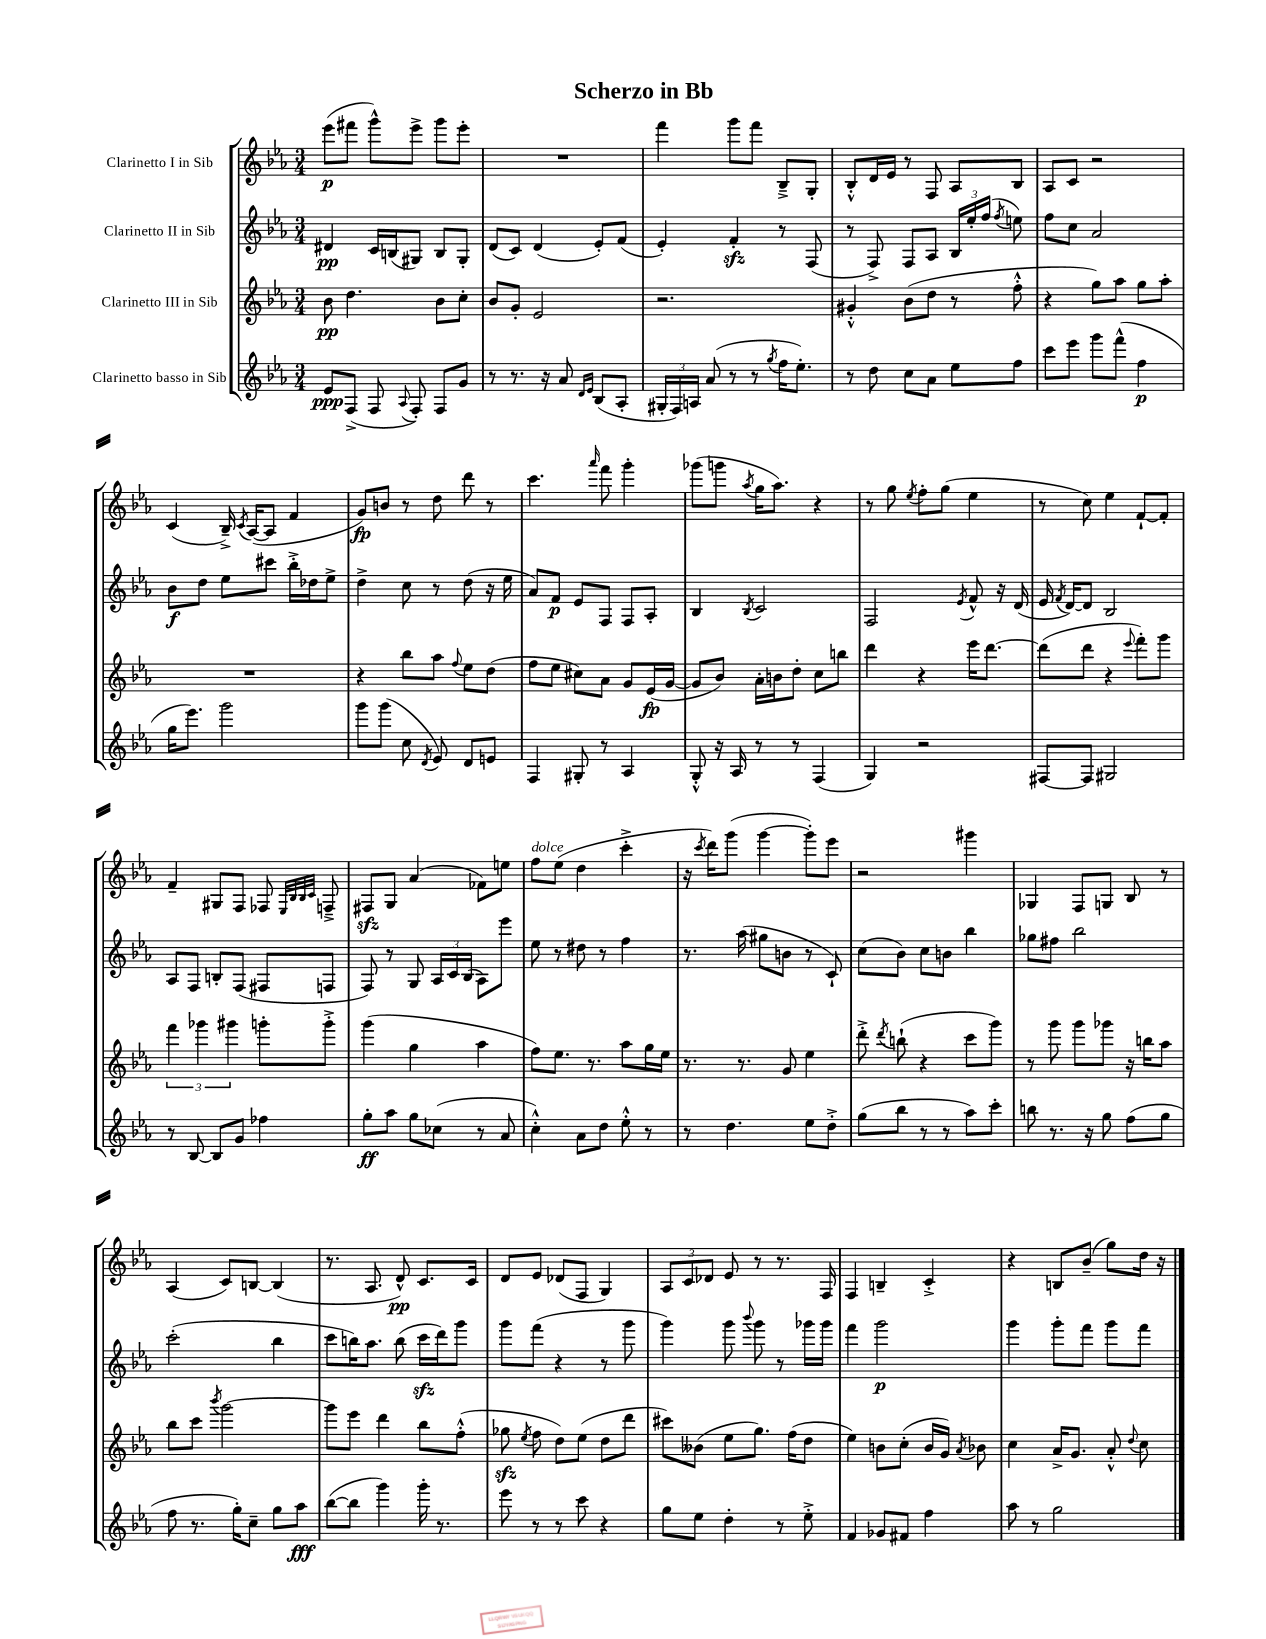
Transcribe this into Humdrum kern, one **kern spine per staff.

**kern	**kern	**kern	**kern
*staff4	*staff3	*staff2	*staff1
*clefG2	*clefG2	*clefG2	*clefG2
*k[b-e-a-]	*k[b-e-a-]	*k[b-e-a-]	*k[b-e-a-]
*M3/4	*M3/4	*M3/4	*M3/4
8e-	8b-	4d#	(8eee-
(8F^	4.dd	.	8fff#
8F	.	16c	8ggg^^)
.	.	(16B	.
8qqA-	.	.	.
8F')	.	8G#)	8eee-^
8F	8b-	8B	8ggg
8g	8cc'	8G#'	8eee-'
=	=	=	=
8r	8b-	(8d	2.r
8.r	8g'	8c)	.
.	2e-	(4d	.
16r	.	.	.
8a-	.	.	.
16qqd	.	.	.
16qqe-	.	.	.
(8B-	.	8e-')	.
8A-'	.	(8f	.
=	=	=	=
24G#'	2.r	4e-')	4fff
24F)	.	.	.
24A	.	.	.
(8a-	.	.	.
8r	.	4f'	8ggg
8r	.	.	8fff
8qgg	.	.	.
16ff	.	8r	8B-~^
8.ee-')	.	.	.
.	.	(8F	8G'
=	=	=	=
8r	4g#'^^	8r	8B-'^^
8dd	.	8F^)	16d
.	.	.	16e-
8cc	(8b-	8F	8r
8a-	8dd	8A-	8F
8ee-	8r	24B-	8A-
.	.	24ee-'	.
.	.	(24ff	.
.	.	8qff	.
8ff	8ff'^^	8ee)	8B-
=	=	=	=
8ccc	4r	8ff	8A-
8eee-	.	8cc	8c
8ggg	8gg)	2a-	2r
(8fff^^	8aa-	.	.
4ff	8gg	.	.
.	8aa-'	.	.
=	=	=	=
16gg	2.r	8b-	(4c
8.eee-)	.	.	.
.	.	8dd	.
2ggg	.	8ee-	16B-~^)
.	.	.	8qc
.	.	.	([16A-
.	.	8ccc#	8A-]
.	.	16bb-'^	4f
.	.	16dd-	.
.	.	8ee-^	.
=	=	=	=
8ggg	4r	4dd^	8g)
(8ggg	.	.	8b
8cc	8bb-	8cc	8r
8qd	.	.	.
8e-)	8aa-	8r	8dd
.	8qqff	.	.
8d	8ee-	(8dd	8ddd
8e	(8dd	16r	8r
.	.	16ee-	.
=	=	=	=
4F	8ff	8a-)	4.ccc
.	8ee-	8f	.
8G#'	8cc#)	8e-	.
.	.	.	16qqaaa-
8r	8a-	8F	8fff
4A-	8g	8F	4ggg'
.	(16e-	8A-'	.
.	[16g	.	.
=	=	=	=
8G'^^	8g]	4B-	(8ggg-
16r	8b-)	.	8ggg
16A-	.	.	.
.	.	8qB-	8qaa-
8r	16a-'	2c	16gg
.	16b	.	8.aa-)
8r	8dd'	.	.
(4F	8cc	.	4r
.	8bb	.	.
=	=	=	=
4G)	4ddd	2F	8r
.	.	.	8gg
.	.	.	8qee-
2r	4r	.	8ff'
.	.	.	(8gg
.	.	8qe-	.
.	16eee-	8f^^	4ee-
.	[8.ddd	.	.
.	.	16r	.
.	.	(16d	.
=	=	=	=
[8F#	(8ddd]	16e-	8r
.	.	8qf	.
.	.	[16d)	.
8F#]	8ddd	8d]	8cc)
2G#	4r	2B-	4ee-
.	8qqeee-	.	.
.	8fff')	.	[8f`
.	8ggg	.	8f']
=	=	=	=
8r	6fff	8A-	4f~
[8B-	.	8F	.
.	6ggg-	.	.
8B-]	.	8B'	8G#
.	6ggg#	.	.
8g	.	(8F	8F
4ff-	8ggg'	8F#	8F-
.	.	.	32qqE-
.	.	.	32qqB-
.	.	.	32qqB-
.	.	.	32qqc
.	8ggg'^	8F	8F~^
=	=	=	=
8gg'	(4ggg	8F)	8F#
8aa-	.	8r	8G
8gg	4gg	8G	(4a-
(8cc-	.	24A-	.
.	.	24c	.
.	.	(24B-	.
8r	4aa-	8A-)	8f-)
8a-	.	8eee-	8ee
=	=	=	=
4cc'^^)	8ff)	8ee-	8ff
.	8.ee-	8r	(8ee-
8a-	.	8dd#	4dd
.	8.r	.	.
8dd	.	8r	.
8ee-'^^	8aa-	4ff	4ccc'^
8r	16gg	.	.
.	16ee-	.	.
=	=	=	=
8r	8.r	8.r	16r
.	.	.	8qccc
.	.	.	16ddd)
4.dd	.	.	(8ggg
.	8.r	(16aa-	.
.	.	8gg#	[4ggg
.	8g	8b	.
8ee-	4ee-	8r	8ggg'])
8dd'^	.	8c`)	8eee-
=	=	=	=
(8gg	8ddd'^	(8cc	2r
.	8qddd	.	.
8bb-	(8bb`	8b-)	.
8r	4r	8cc	.
8r	.	8b	.
8aa-)	8ccc	4bb-	4ggg#
8ccc'	8ggg)	.	.
=	=	=	=
8bb	8r	8gg-	4G-
8.r	8ggg	8ff#	.
.	8ggg	2bb-	8F
16r	.	.	.
8gg	8ggg-	.	8G
(8ff	16r	.	8B-
.	16bb	.	.
8gg	8aa-	.	8r
=	=	=	=
8ff	8bb-	(2ccc'	(4A-
8.r	8ccc	.	.
.	8qbbb-	.	.
.	[2ggg	.	8c)
16gg')	.	.	.
8cc~	.	.	[8B
8gg	.	4bb-	(4B]
8aa-	.	.	.
=	=	=	=
([8bb-	8ggg]	8ccc	8.r
8bb-]	8eee-	16bb)	.
.	.	8.aa-	8.A-
4ggg)	4ddd	.	.
.	.	(8bb	8d^^)
16ggg'	8bb-	16ccc	8.c
8.r	.	16ddd)	.
.	(8ff'^^	8ggg	.
.	.	.	16c
=	=	=	=
8eee-	8gg-	8ggg	8d
.	8qee-	.	.
8r	8ff	(8fff	8e-
8r	8dd)	4r	(8d-
8ccc	(8ee-	.	8F
4r	8dd	8r	4G)
.	8ddd	8ggg	.
=	=	=	=
8gg	8ccc#)	4ggg)	12A-
.	.	.	12c
8ee-	(8b--	.	.
.	.	.	12d-
4dd'	8ee-	8ggg	8e-
.	.	8qqbbb-	.
.	8.gg)	8ggg	8r
8r	.	8r	8.r
.	(16ff	.	.
8ee-'^	8dd	16ggg-	.
.	.	16ggg-	16F
=	=	=	=
4f	4ee-)	4fff	4F
8g-	8b	2ggg	4B~
8f#	(8cc'	.	.
4ff	16b	.	4c'^
.	16g)	.	.
.	8qa-	.	.
.	8b-	.	.
=	=	=	=
8aa-	4cc	4ggg	4r
8r	.	.	.
2gg	16a-^	8ggg'	8B
.	8.g	.	.
.	.	8fff	(8b-~
.	8a-'^^	8ggg	8gg)
.	8qqdd	.	.
.	8cc	8fff	16dd
.	.	.	16r
==	==	==	==
*-	*-	*-	*-
